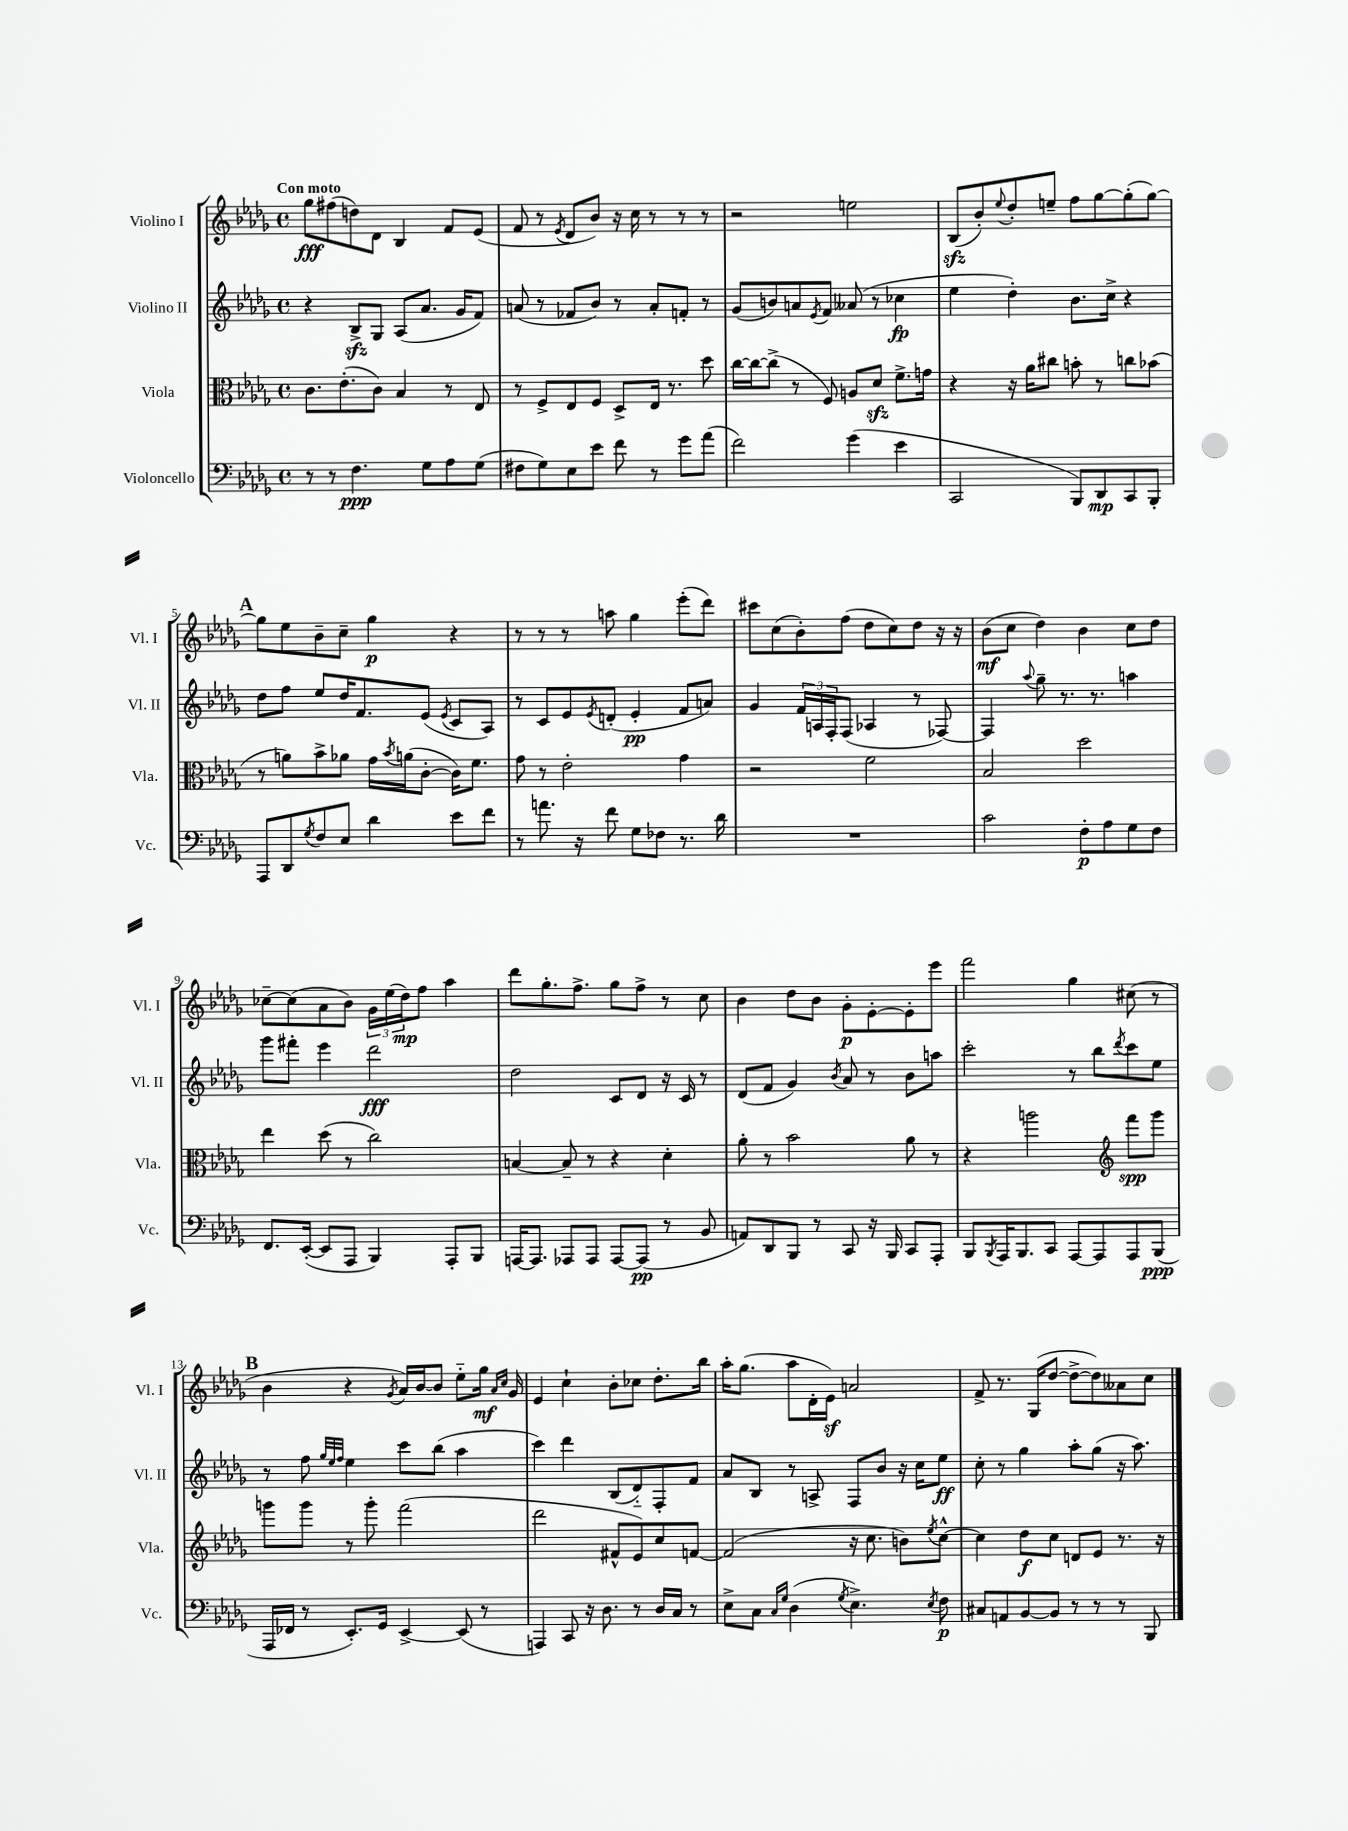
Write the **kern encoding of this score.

**kern	**kern	**kern	**kern
*staff4	*staff3	*staff2	*staff1
*clefF4	*clefC3	*clefG2	*clefG2
*k[b-e-a-d-g-]	*k[b-e-a-d-g-]	*k[b-e-a-d-g-]	*k[b-e-a-d-g-]
*M4/4	*M4/4	*M4/4	*M4/4
*met(c)	*met(c)	*met(c)	*met(c)
8r	8.c\L	4r	8gg-\L
8r	.	.	(8ff#\
.	(8.e-'\	.	.
4.F\	.	8B-^/L	8dd\)
.	8c\J)	8G-/J	8d-\J
.	4B-/	(8A-/L	4B-/
8G-\L	.	8.a-/J	.
8A-\	8r	.	8f/L
.	.	16g-/LK	.
(8G-\J	8E-/	8f/J)	(8e-/J
=	=	=	=
8F#\L	8r	(8a/	8f/
8G-\)	8F^/L	8r	8r
.	.	.	8qe-/
8E-\	8E-/	8f-/L	8d-/L
8e-\J	8F/J	8b-/J)	8b-/J)
8f\	8D-^/L	8r	16r
.	.	.	16cc\
8r	16E-/Jk	8a'/L	8r
.	8.r	.	.
8g-\L	.	8f'/J	8r
(8a-\J	8dd-\	8r	8r
=	=	=	=
2f\)	[16cc\LL	(8g-/L	2r
.	16cc\_J	.	.
.	(8cc^\]J	8b/)	.
.	8r	8a/	.
.	.	8qe-/	.
.	8F/)	8f/J	.
(4g-\	8A/L	(8a--/	2ee\
.	8d-/J	8r	.
4e-\	8.f^\L	4cc-\	.
.	16g\Jk	.	.
=	=	=	=
2CC/	4r	4ee-\	(8B-/L
.	.	.	8b-'/)
.	.	.	8qqee-/
.	16r	4dd-'\)	8dd-'/
.	16a-\LK	.	.
.	8cc#\J	.	8ee~/J
8BBB-/L)	8b'\	8.b-\L	8ff\L
8DD-/	8r	.	[8gg-\
.	.	16cc^\Jk	.
8CC/	8cc\L	4r	(8gg-'\]
8BBB-'/J	(8b-\J	.	[8gg-\J)
=	=	=	=
8AAA-/L	8r	8dd-\L	8gg-\]L
8DD-/	8a\L)	8ff\J	8ee-\
8qG-/	.	.	.
8F/	8b-^\	8ee-/L	8b-~\
8E-/J	8a-\J	16dd-/K	8cc~\J
.	.	8.f/	.
4d-\	16g-\LL	.	4gg-\
.	8qb-/	.	.
.	(16a\J	.	.
.	[8c'\J	(8e-/J	.
.	.	8qe-/	.
8e-\L	16c\]LK)	8c/L	4r
.	8.f\J	.	.
8f\J	.	8A-/J)	.
=	=	=	=
8r	8g-\	8r	8r
8.a\	8r	8c/L	8r
.	2e-'\	8e-/	8r
16r	.	.	.
.	.	8qe-/	.
8f\	.	(8d'/J	8aa\
8G-\L	.	4e-'/	4gg-\
8F-\J	.	.	.
8.r	4g-\	8f/L	(8eee-'\L
.	.	8a/J)	8ddd-\J)
16d-\	.	.	.
=	=	=	=
1r	2r	4g-/	8ccc#\L
.	.	.	(8cc\
.	.	24f/LL	8b-'\)
.	.	24A/	.
.	.	24F'/J	.
.	.	(8F/J	(8ff\J
.	2f\	4A-/	8dd-\L
.	.	.	8cc\)
.	.	8r	8dd-\J
.	.	[8F-/)	16r
.	.	.	16r
=	=	=	=
2c\	2B-/	4F-/]	(8b-\L
.	.	.	8cc\J
.	.	8qqaa-/	.
.	.	8gg-~\	4dd-\)
.	.	8.r	.
8F'\L	2dd-\	.	4b-\
.	.	8.r	.
8A-\	.	.	.
8G-\	.	4aa\	8cc\L
8F\J	.	.	8dd-\J
=	=	=	=
8.FF/L	4ee-\	8ggg-\L	[8cc-~\L
.	.	8fff#'\J	(8cc-\]
([16EE-'/Jk	.	.	.
8EE-/]L	(8dd-\	4eee-\	8a-\
8AAA-/J	8r	.	8b-\J)
4BBB-/)	2cc\)	2ddd-\	24g-\LL
.	.	.	(24ee-\
.	.	.	24dd-\J)
.	.	.	8ff\J
8AAA-'/L	.	.	4aa-\
8BBB-/J	.	.	.
=	=	=	=
[16AAA/LK	[4B/	2dd-\	8ddd-\L
8.AAA/]J	.	.	.
.	.	.	8.gg-'\
8AAA-/L	8B~/]	.	.
.	.	.	8.ff^\J
8AAA-/J	8r	.	.
[8AAA-/L	4r	8c/L	8gg-\L
(8AAA-/]J	.	8d-/J	8ff^\J
8r	4d-'\	16r	8r
.	.	16c/	.
8BB-/	.	8r	8cc\
=	=	=	=
8AA/L)	8a-'\	(8d-/L	4b-\
8DD-/	8r	8f/J	.
8BBB-/J	2b-\	4g-/)	8dd-\L
8r	.	.	8b-\J
.	.	8qb-/	.
8CC/	.	8a-/	8g-'\L
16r	.	8r	[8e-'\
16BBB-/	.	.	.
8CC/L	8a-\	8b-\L	8e-'\]
8AAA-'/J	8r	8aa\J	8eee-\J
=	=	=	=
8BBB-/L	4r	2ccc'\	2fff\
8qBBB-/	.	.	.
16AAA-/K	.	.	.
8.BBB-/	.	.	.
.	2aa\	.	.
8CC/J	.	.	.
[8AAA-/L	.	8r	4gg-\
8AAA-/]	.	8bb-\L	.
*	*clefG2	*	*
.	.	8qddd-/	.
8AAA-/	8fff\L	8ccc\	(8cc#\
(8BBB-/J	8ggg-\J	8ee-\J	8r
=	=	=	=
16AAA-/LL	8ggg\L	8r	4b-\
16FF-/JJ	.	.	.
8r	8ggg\J	8ff\	.
.	.	32qqgg-/LLL	.
.	.	32qqee-/	.
.	.	32qqff/JJJ	.
8.EE-'/L)	8r	4ee-\	4r
.	8ggg'\	.	.
16GG-/Jk	.	.	.
.	.	.	8qg-/
[4EE-^/	(2fff\	8ccc\L	16a-/LL)
.	.	.	[16b-/J
.	.	(8bb-\J	8b-/]J
(8EE-/]	.	4aa-\	8ee-'~\L
8r	.	.	16gg-\Jk
.	.	.	16qqa-/LL
.	.	.	16qqcc/JJ
.	.	.	16g-/
=	=	=	=
4AAA/)	2ddd-\	4ccc\)	4e-/
8CC/	.	4ddd-\	4cc`\
16r	.	.	.
8.D-\	.	.	.
.	8f#^^/L	(8B-/L	8b-'\L
8r	8e-/)	8d-'~/)	8cc-\J
16D-/LL	8cc/	8F'/	8.dd-'\L
16C/JJ	.	.	.
8r	[8f/J	8f/J	.
.	.	.	16bb-\Jk
=	=	=	=
8E-^\L	(2f/]	8a-/L	16aa-'\LK
.	.	.	(8.gg-\J
8C\J	.	8B-/J	.
16qqC/LL	.	.	.
16qqG-/JJ	.	.	.
(4D-\	.	8r	8aa-\L
.	.	8A^/	16d-'\L
.	.	.	16e-\JJ)
8qG-/	.	.	.
4.E-^\)	16r	8F/L	2a/
.	8.cc\	.	.
.	.	8b-/J	.
.	8b\L)	16r	.
.	.	16cc\LK	.
8qE-/	8qee-/	.	.
8F\	[8cc^^\J	8ee-\J	.
=	=	=	=
8C#/L	4cc\]	8cc'\	8f^/
8AA/	.	8r	8.r
[8BB-/	8dd-\L	4gg-\	.
.	.	.	(16G-/LK
8BB-/]J	8cc\J	.	[8dd-/J
8r	8d/L	8aa-'\L	8dd-^\_L
8r	8e-/J	(8gg-\J	8dd-\])
8r	8.r	16r	8a--\
.	.	8.aa-\)	.
8BBB-/	.	.	8cc\J
.	16r	.	.
==	==	==	==
*-	*-	*-	*-
